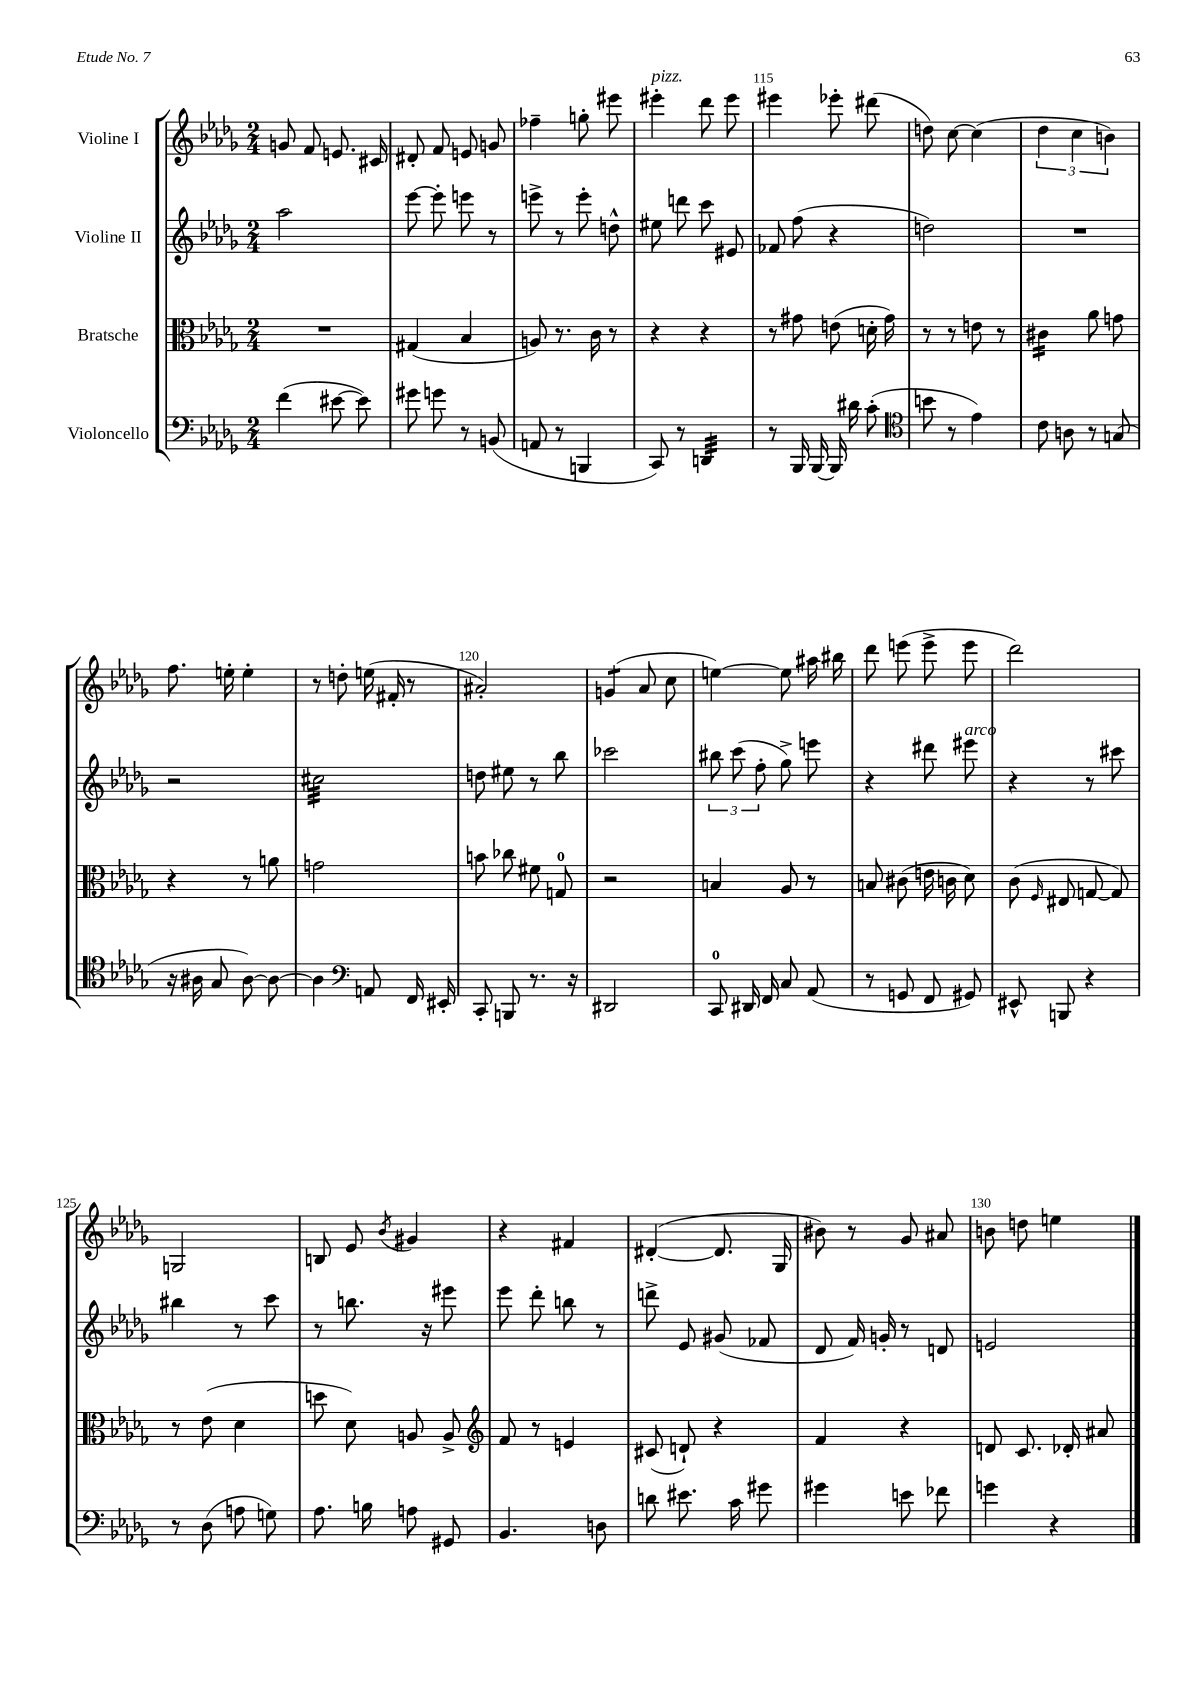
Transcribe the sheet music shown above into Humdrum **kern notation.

**kern	**kern	**kern	**kern
*staff4	*staff3	*staff2	*staff1
*clefF4	*clefC3	*clefG2	*clefG2
*k[b-e-a-d-g-]	*k[b-e-a-d-g-]	*k[b-e-a-d-g-]	*k[b-e-a-d-g-]
*M2/4	*M2/4	*M2/4	*M2/4
(4f\	2r	2aa-\	8g/
.	.	.	8f/
[8e#\	.	.	8.e/
8e#\])	.	.	.
.	.	.	16c#/
=	=	=	=
8g#\	(4G#/	[8eee-\	8d#'/
8g\	.	8eee-'\]	8f/
8r	4B-/	8eee\	8e/
(8BB/	.	8r	8g/
=	=	=	=
8AA/	8A/)	8eee^\	4ff-~\
8r	8.r	8r	.
4BBB/	.	8eee'\	8gg'\
.	16c\	.	.
.	8r	8dd^^\	8eee#\
=	=	=	=
8CC/)	4r	8ee#\	4eee#'\
8r	.	8ddd\	.
4DD/	4r	8ccc\	8ddd-\
.	.	8e#/	8eee#\
=	=	=	=
8r	8r	8f-/	4eee#\
16BBB-/	8g#\	(8ff\	.
[16BBB-/	.	.	.
16BBB-/]	(8e\	4r	8eee-'\
16d#\	.	.	.
(8c'\	16d'\	.	(8ddd#\
.	16g#\)	.	.
=	=	=	=
*clefC4	*	*	*
8b\	8r	2dd\)	8dd\)
8r	8r	.	[8cc\
4e-\)	8e\	.	(4cc\]
.	8r	.	.
=	=	=	=
8c\	4c#\	2r	6dd-\
8A\	.	.	.
.	.	.	6cc\
8r	8a-\	.	.
.	.	.	6b\)
(8G/	8g\	.	.
=	=	=	=
16r	4r	2r	8.ff\
16A#\	.	.	.
8G-/	.	.	.
.	.	.	16ee'\
[8A#\)	8r	.	4ee'\
8A#\_	8a\	.	.
=	=	=	=
4A#\]	2g\	2cc#\	8r
.	.	.	8dd'\
*clefF4	*	*	*
8AA/	.	.	(16ee\
.	.	.	16f#'/
16FF/	.	.	8r
16EE#'/	.	.	.
=	=	=	=
8CC'/	8b\	8dd\	2a#'/)
8BBB/	8cc-\	8ee#\	.
8.r	8f#\	8r	.
.	8G/	8bb-\	.
16r	.	.	.
=	=	=	=
2DD#/	2r	2ccc-\	(4g/
.	.	.	8a-/
.	.	.	8cc\
=	=	=	=
8CC/	4B/	12bb#\	[4ee\)
.	.	(12ccc\	.
16DD#/	.	.	.
.	.	12ff'\	.
16FF/	.	.	.
8C/	8A-/	8gg-^\)	8ee\]
(8AA-/	8r	8eee\	16aa#\
.	.	.	16bb#\
=	=	=	=
8r	8B/	4r	8ddd-\
8GG/	(8c#\	.	(8eee\
8FF/	16e\	8ddd#\	8eee^\
.	16c\	.	.
8GG#/)	8d-\)	8eee#\	8eee\
=	=	=	=
8EE#^^/	(8c\	4r	2ddd-\)
.	16qqF/	.	.
8BBB/	8E#/	.	.
4r	[8G/	8r	.
.	8G/])	8ccc#\	.
=	=	=	=
8r	8r	4bb#\	2G/
(8D-\	(8e-\	.	.
8A\	4d-\	8r	.
8G\)	.	8ccc\	.
=	=	=	=
8.A-\	8dd\	8r	8B/
.	8d-\)	8.bb\	8e-/
16B\	.	.	.
.	.	.	8qb-/
8A\	8A/	.	4g#/
.	.	16r	.
8GG#/	8A^/	8eee#\	.
=	=	=	=
*	*clefG2	*	*
4.BB-/	8f/	8eee-\	4r
.	8r	8ddd-'\	.
.	4e/	8bb\	4f#/
8D\	.	8r	.
=	=	=	=
8d\	(8c#/	8ddd^\	([4d#'/
8.e#\	8d`/)	8e-/	.
.	4r	(8g#/	8.d#/]
16c\	.	.	.
8g#\	.	8f-/	.
.	.	.	16G-/
=	=	=	=
4g#\	4f/	8d-/	8b#\)
.	.	16f/)	8r
.	.	16g'/	.
8e\	4r	8r	8g-/
8f-\	.	8d/	8a#/
=	=	=	=
4g\	8d/	2e/	8b\
.	8.c/	.	8dd\
4r	.	.	4ee\
.	16d-'/	.	.
.	8a#/	.	.
==	==	==	==
*-	*-	*-	*-
